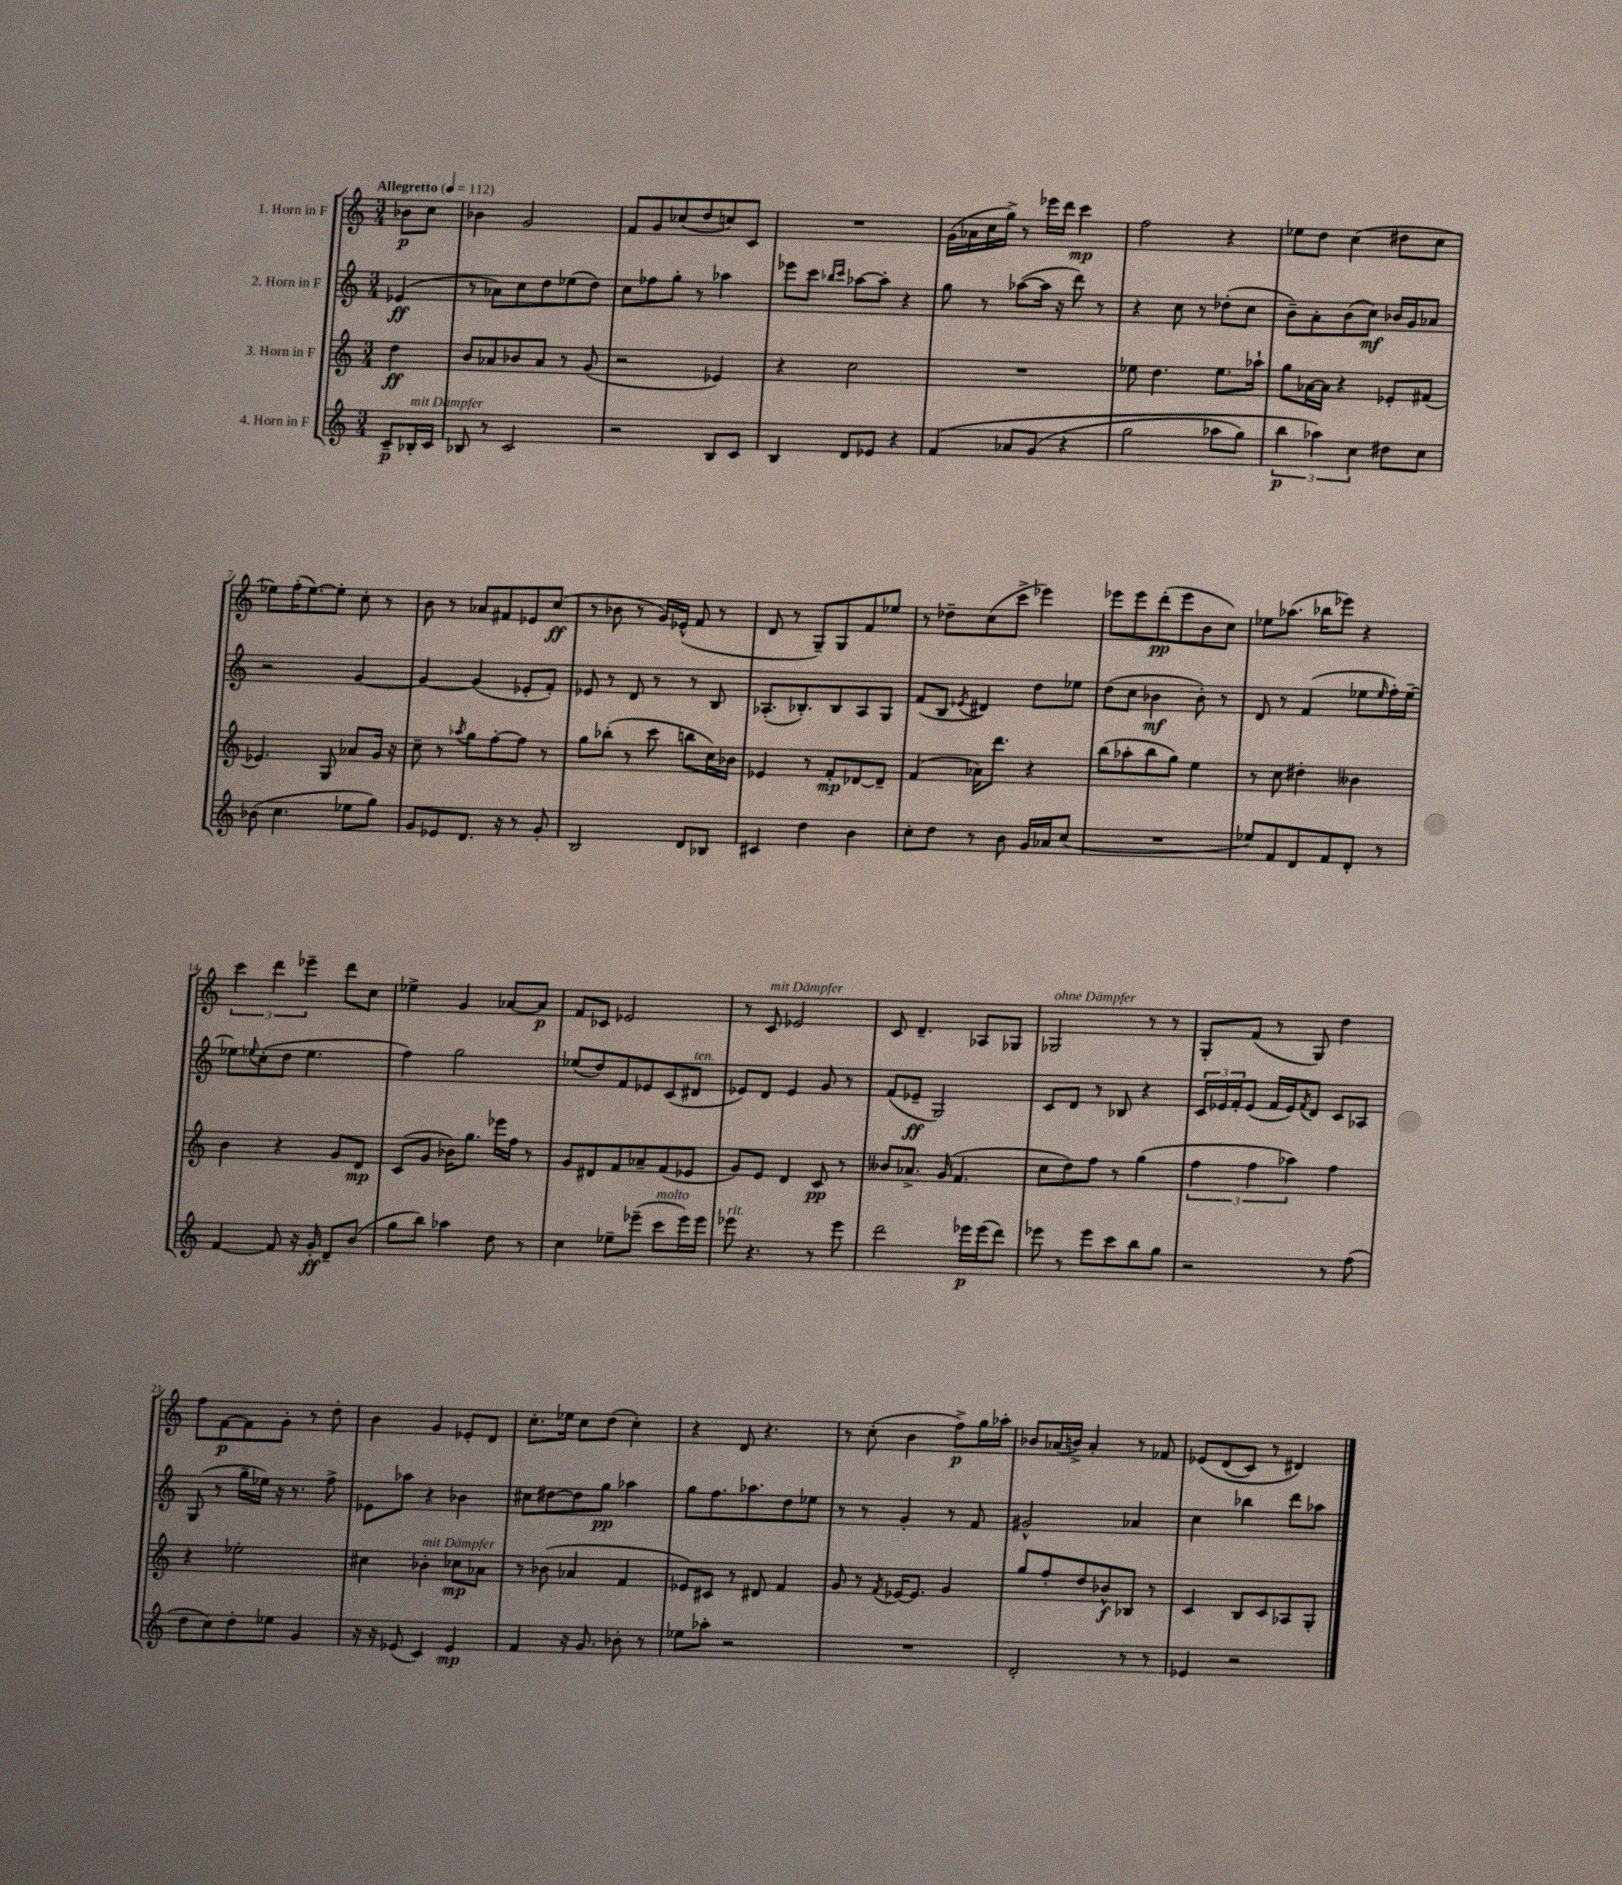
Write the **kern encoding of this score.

**kern	**kern	**kern	**kern
*staff4	*staff3	*staff2	*staff1
*clefG2	*clefG2	*clefG2	*clefG2
*k[]	*k[]	*k[]	*k[]
*M3/4	*M3/4	*M3/4	*M3/4
*MM112	*MM112	*MM112	*MM112
8c~	4dd	(4e-	8b-
16B-'	.	.	8cc
16c	.	.	.
=	=	=	=
8B-	8b	8r	4b-
8r	8a-	8a-)	.
2c	8b-	8cc	2g
.	8a-	8dd	.
.	8r	(8ee-	.
.	(8g	8dd)	.
=	=	=	=
2r	2r	8cc	8f
.	.	8ff-	8g
.	.	8gg'	(8cc-
.	.	8r	8dd
8B	4e-)	4aa-	8cc)
8c	.	.	8c
=	=	=	=
4B	4r	8eee-	2.r
.	.	8ccc	.
.	.	16qqbb-	.
.	.	16qqccc	.
8d	2cc	[8aa-	.
8e-	.	8aa-']	.
4r	.	4r	.
=	=	=	=
&(4f	2.r	8gg	(16g
.	.	.	16a-
.	.	8r	16cc
.	.	.	16gg^)
8a-	.	([8aa-	8r
(8g	.	16aa-]	16eee-
.	.	16r	16ddd
4r	.	8ddd)	4ccc
.	.	8r	.
=	=	=	=
2gg	8ee-	4r	2ff
.	4.dd	.	.
.	.	8cc	.
.	.	8r	.
8aa-	8.ee-	(8dd-'	4r
8gg)	.	8cc	.
.	16aa-`	.	.
=	=	=	=
6bb	8gg	8b~)	8ee-
.	[16a-	8a'	8dd
6aa-&)	.	.	.
.	16a-]	.	.
.	4r	(8b	(4cc
6cc	.	.	.
.	.	8cc)	.
8dd#	8e-'	16b-	8dd#
.	.	16g	.
8cc	(8f#	8a-	8cc
=	=	=	=
(8b-	4.e-)	2r	8ee-)
4.cc	.	.	(16ff'
.	.	.	[8.ee-)
.	8G	.	8ee-']
8ee-	8a-	[4g	8cc'
8gg)	16g	.	8r
.	16r	.	.
=	=	=	=
8g	8cc~	4g_	8b
8e-	8r	.	8r
.	8qaa-	.	.
8.d	8gg	(4g]	8a-
.	[8ff'	.	8f#
16r	.	.	.
8r	8ff]	8e-'	8e-
8g'	8r	8f')	(8cc
=	=	=	=
2B	8gg	8e-	8r
.	(8bb-'	8r	8b-
.	8r	8d	8r
.	8ccc	8r	16g)
.	.	.	(16e-^^
8d	8bb	8r	8f
8B-	16cc)	8B	8r
.	16b-	.	.
=	=	=	=
4c#	4e-	(8.A-'	8d
.	.	.	8r
.	.	8.B-')	.
4dd	8r	.	8G~)
.	8f'	8B-	8G
4b	[8d-	8A-	8f
.	8d-~]	8G	8ee-
=	=	=	=
8cc'	(4f	(8f	8r
8dd	.	8B	8dd-~
.	.	8qe-	.
8r	16a-)	4d#)	(8cc
.	8.ddd	.	.
8b	.	.	8ccc^
16g	4r	8dd	4eee-)
16a-	.	.	.
(8cc	.	8ee-	.
=	=	=	=
2.r	(8bb	(8dd	8eee-
.	8aa-'	8cc	8eee-
.	8bb	4b-	(8ddd'
.	8gg)	.	8eee-
.	4ee	8b-')	8b
.	.	8r	8cc)
=	=	=	=
8ee-)	8r	8d	8ee-
8f	8cc	8r	(8.aa-
8d	4dd#'	(4f	.
.	.	.	16bb-
8f	.	.	8eee-)
8d'	4b--	8ee-	4r
.	.	16qqee-	.
8r	.	16ff')	.
.	.	[16ee-~	.
=	=	=	=
[4f	4b	8ee-]	6ccc
.	.	8qqee-	.
.	.	(8cc'	.
.	.	.	6ddd
8f]	4r	8dd	.
.	.	.	6eee-~
16r	.	4.ee-	.
16g'	.	.	.
8d~	8g	.	8ddd
(8b	8d	.	8cc
=	=	=	=
8gg	(8c	4ff)	4ee-^
8bb)	8g	.	.
4aa-	16b-)	2gg	4g
.	8.gg	.	.
8dd	16eee-	.	[8a-
.	16ff	.	.
8r	8r	.	8a-]
=	=	=	=
4cc	8g	(8ee-	8f
.	8d#	8dd)	8c-
8ee-~	8f	8f	2e-
(8eee-~	8a-~	8e-	.
8ccc	(8f	(8c	.
16eee-)	8e-	8d#	.
16eee-	.	.	.
=	=	=	=
8eee-	8g)	8e-)	8r
4.r	8e	8d	8c
.	4d	4e-	2e-
8r	8c	8g	.
8eee-	8r	8r	.
=	=	=	=
2ddd	8b--	(8f	8c
.	8.a-^	8e-~	4.d~
.	.	2G)	.
.	(16g	.	.
.	4.f	.	.
16eee-	.	.	8A-
(16eee-	.	.	.
8ddd)	.	.	8G-
=	=	=	=
8eee-	8cc	8c	2G-
8r	8dd)	8d	.
8eee-	8ff	8r	.
8ccc	8r	8B-	.
8bb	(4gg	4r	8r
8gg	.	.	8r
=	=	=	=
2r	6ff	24c	8G'
.	.	24e-	.
.	.	24f'	.
.	.	(8e-	(8f
.	6ff	.	.
.	.	16f	8r
.	.	16e-)	.
.	6aa-)	.	.
.	.	8qf	.
.	.	8d	8G)
8r	4ff	8c	4dd
(8ff	.	8A-	.
=	=	=	=
8dd	4r	(8G	8ff
8cc)	.	8r	[8f
8dd'	2ee-'	16gg~	8f]
.	.	16ee-)	.
8ee-	.	16r	8g'
.	.	8.r	.
4g	.	.	8r
.	.	8ff^	8dd'
=	=	=	=
16r	4cc#	8e-	4b
16r	.	.	.
(8e-	.	8aa-	.
4c)	4b-'	4r	4g
4e-	8cc-	4b-	8e-'
.	8a-	.	8d
=	=	=	=
4f	8r	8cc#	8.cc'
.	(8b-	[8dd#	.
.	.	.	16ee-
16r	4a-	8dd#]	8cc
8.g	.	.	.
.	.	8gg	(8dd
8b-'	4f	4aa-	4cc')
8r	.	.	.
=	=	=	=
8ee-	8e-)	8gg	4r
8aa-'	8c#	8.ff	.
2r	8r	.	8d
.	.	8.aa-	.
.	8d#	.	4.r
.	4f	8dd	.
.	.	8ee-	.
=	=	=	=
2.r	8g	8r	8r
.	8r	8r	(8cc'
.	8qf	.	.
.	[16e-	4g'	4b
.	8.e-]	.	.
.	4g	8r	8ff^)
.	.	8f	16gg
.	.	.	16aa-'
=	=	=	=
2d'	8gg	2g#^^	8b-
.	8ff'	.	(16a-
.	.	.	16b^)
.	8dd	.	4a-'
.	8b-^^	.	.
8r	8B-	4a-	8r
8r	8r	.	8f-
=	=	=	=
4e-	4c	4cc	&(8e-
.	.	.	(8d
2r	8B	4bb-	8c)
.	8c	.	8r
.	8A-	8ddd	4d#&)
.	8G'	8aa-	.
==	==	==	==
*-	*-	*-	*-
